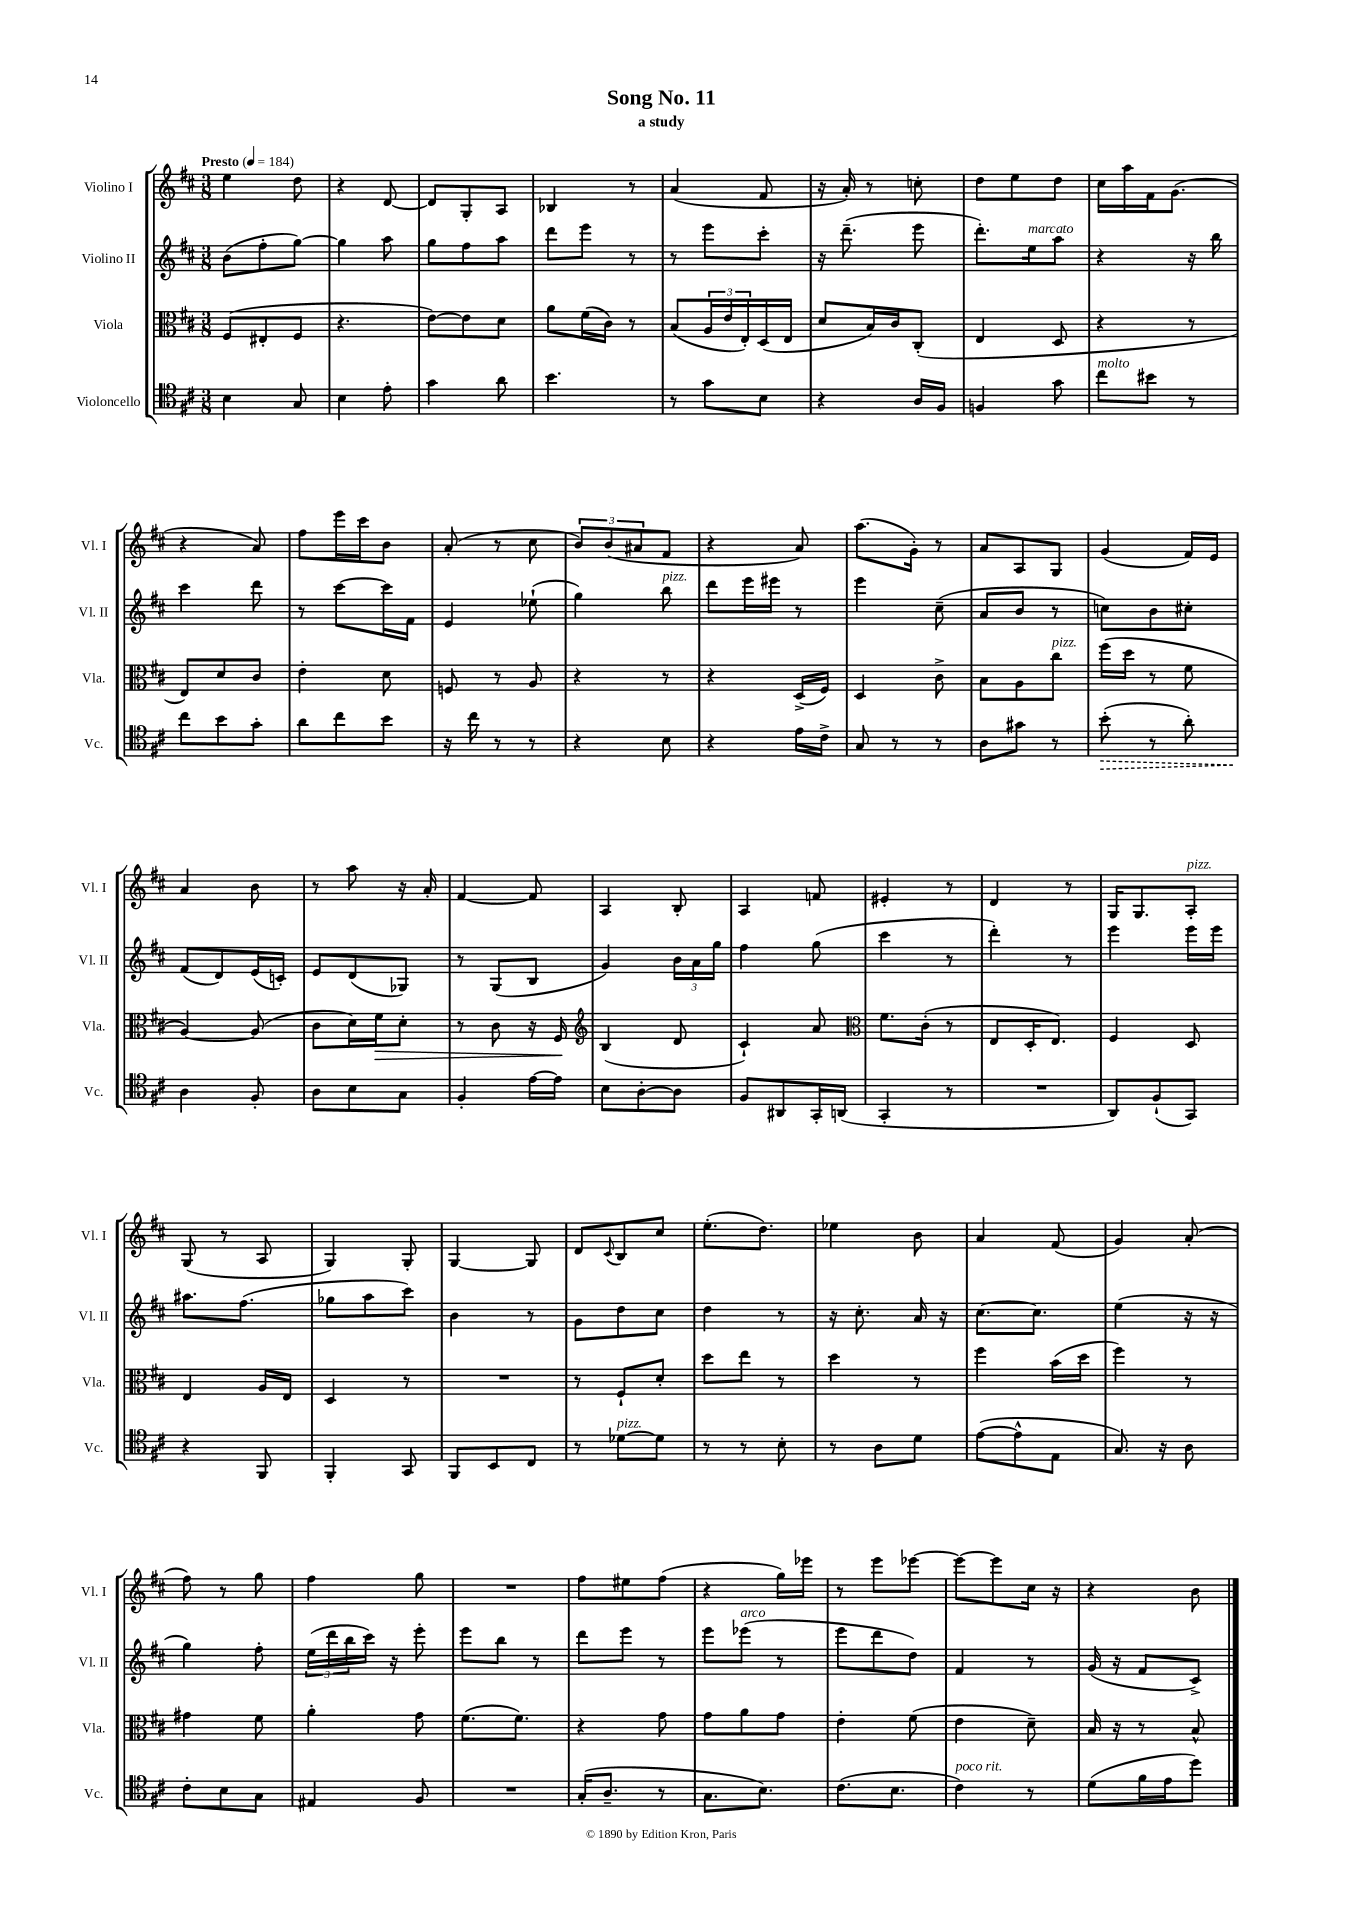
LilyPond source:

\header { title = "Song No. 11" subtitle = "a study" }
<<
\new StaffGroup <<
\new Staff = "s0" \with { instrumentName = "Violino I" shortInstrumentName = "Vl. I" } {
    \clef treble \key d \major \numericTimeSignature \time 3/8 \tempo "Presto" 4 = 184
    e''4 d''8 |
    r4 d'8~ |
    d'8 g8-. a8 |
    bes4 r8 |
    a'4( fis'8 |
    r16 a'16-.) r8 c''8-. |
    d''8 e''8 d''8 |
    cis''16 a''16 fis'16 g'8.( |
    r4 a'8) |
    fis''8 e'''16 cis'''16 b'8 |
    a'8-.( r8 cis''8 |
    \tuplet 3/2 { b'8) b'8( ais'8 } fis'8 |
    r4 a'8) |
    a''8.( g'16-.) r8 |
    a'8 a8 g8 |
    g'4( fis'16) e'16 |
    a'4 b'8 |
    r8 a''8 r16 a'16-. |
    fis'4~ fis'8 |
    a4 b8-. |
    a4 f'8 |
    eis'4-. r8 |
    d'4 r8 |
    g16 g8. a8-.^\markup { \italic "pizz." } |
    g8( r8 a8 |
    g4) g8-. |
    g4~ g8 |
    d'8 \appoggiatura { cis'8 } b8 cis''8 |
    e''8.-.( d''8.) |
    ees''4 b'8 |
    a'4 fis'8( |
    g'4) a'8-.( |
    fis''8) r8 g''8 |
    fis''4 g''8 |
    R4. |
    fis''8 eis''8 fis''8( |
    r4 g''16) ees'''16 |
    r8 e'''8 ees'''8~ |
    ees'''8~ ees'''8 cis''16 r16 |
    r4 b'8 \bar "|." |
}
\new Staff = "s1" \with { instrumentName = "Violino II" shortInstrumentName = "Vl. II" } {
    \clef treble \key d \major \numericTimeSignature \time 3/8
    b'8( fis''8-. g''8~) |
    g''4 a''8 |
    g''8 fis''8 a''8 |
    d'''8 e'''8 r8 |
    r8 e'''8 cis'''8-. |
    r16 d'''8.--( e'''8 |
    d'''8.-.) e''16^\markup { \italic "marcato" } a''8 |
    r4 r16 b''16 |
    cis'''4 d'''8 |
    r8 cis'''8~ cis'''16 fis'16 |
    e'4 ees''8-!( |
    g''4) b''8^\markup { \italic "pizz." } |
    d'''8 e'''16 eis'''16 r8 |
    e'''4 cis''8--( |
    a'8 b'8 r8 |
    c''8) b'8 cis''8-. |
    fis'8( d'8) e'16( c'16-.) |
    e'8 d'8( ges8) |
    r8 g8( b8 |
    g'4) \tuplet 3/2 { b'16 a'16 g''16 } |
    fis''4 g''8( |
    cis'''4 r8 |
    d'''4-.) r8 |
    e'''4 e'''16 e'''16 |
    ais''8. fis''8.( |
    ges''8 a''8 cis'''8) |
    b'4 r8 |
    g'8 d''8 cis''8 |
    d''4 r8 |
    r16 cis''8.-. a'16 r16 |
    cis''8.~ cis''8. |
    e''4( r16 r16 |
    g''4) fis''8-. |
    \tuplet 3/2 { e''16( d'''16 b''16 } cis'''16) r16 e'''8-. |
    e'''8 b''8 r8 |
    d'''8 e'''8 r8 |
    e'''8 ees'''8^\markup { \italic "arco" }( r8 |
    e'''8 d'''8 d''8) |
    fis'4 r8 |
    g'16( r16 fis'8 cis'8->) \bar "|." |
}
\new Staff = "s2" \with { instrumentName = "Viola" shortInstrumentName = "Vla." } {
    \clef alto \key d \major \numericTimeSignature \time 3/8
    fis8( eis8-. fis8 |
    r4. |
    e'8~) e'8 d'8 |
    a'8 fis'16( cis'16) r8 |
    b8( \tuplet 3/2 { a16 e'16 e16-.) } d16( e16 |
    d'8 b16) cis'16 cis8-.( |
    e4 d8 |
    r4 r8 |
    e8) d'8 cis'8 |
    e'4-. d'8 |
    f8 r8 a8 |
    r4 r8 |
    r4 d16->( fis16) |
    d4 cis'8-> |
    b8 a8 cis''8^\markup { \italic "pizz." } |
    fis''16( d''16 r8 fis'8 |
    a4~) a8( |
    cis'8 d'16) fis'16\> d'8-. |
    r8 cis'8 r16 fis16\! |
    \clef treble b4( d'8 |
    cis'4-!) a'8 |
    \clef alto fis'8. cis'16-.( r8 |
    e8 d16-. e8.) |
    fis4 d8 |
    e4 a16 e16 |
    d4 r8 |
    R4. |
    r8 fis8-! d'8-. |
    d''8 e''8 r8 |
    d''4 r8 |
    fis''4 b'16( d''16 |
    fis''4) r8 |
    gis'4 fis'8 |
    a'4-. g'8 |
    fis'8.( fis'8.) |
    r4 g'8 |
    g'8 a'8 g'8 |
    e'4-. fis'8( |
    e'4 d'8--) |
    b16 r16 r8 b8-^ \bar "|." |
}
\new Staff = "s3" \with { instrumentName = "Violoncello" shortInstrumentName = "Vc." } {
    \clef tenor \key d \major \numericTimeSignature \time 3/8
    b4 g8 |
    b4 e'8-. |
    g'4 a'8 |
    b'4. |
    r8 g'8 b8 |
    r4 a16 fis16 |
    f4 g'8 |
    cis''8^\markup { \italic "molto" } bis'8 r8 |
    cis''8 b'8 g'8-. |
    a'8 cis''8 b'8 |
    r16 cis''16 r8 r8 |
    r4 b8 |
    r4 e'16 cis'16-> |
    g8 r8 r8 |
    a8 gis'8 r8 |
    \once \override Hairpin.style = #'dashed-line b'8-.\>( r8 a'8-.) |
    a4\! fis8-. |
    a8 b8 g8 |
    fis4-. e'16~ e'16 |
    b8 a8~-. a8 |
    fis8 ais,8 g,16-. a,16( |
    g,4-. r8 |
    R4. |
    a,8) fis8-!( g,8) |
    r4 fis,8 |
    fis,4-. g,8 |
    fis,8 b,8 cis8 |
    r8 des'8~^\markup { \italic "pizz." } des'8 |
    r8 r8 b8-. |
    r8 a8 d'8 |
    e'8~( e'8-^ e8 |
    g8.) r16 a8 |
    cis'8-. b8 g8 |
    eis4 fis8 |
    R4. |
    g16-.( a8.-- r8 |
    g8. b8.) |
    cis'8.( b8. |
    cis'4^\markup { \italic "poco rit." }) r8 |
    d'8( fis'16 e'16 d''8) \bar "|." |
}
>>
>>
\layout { \context { \Score \remove "Bar_number_engraver" } }
